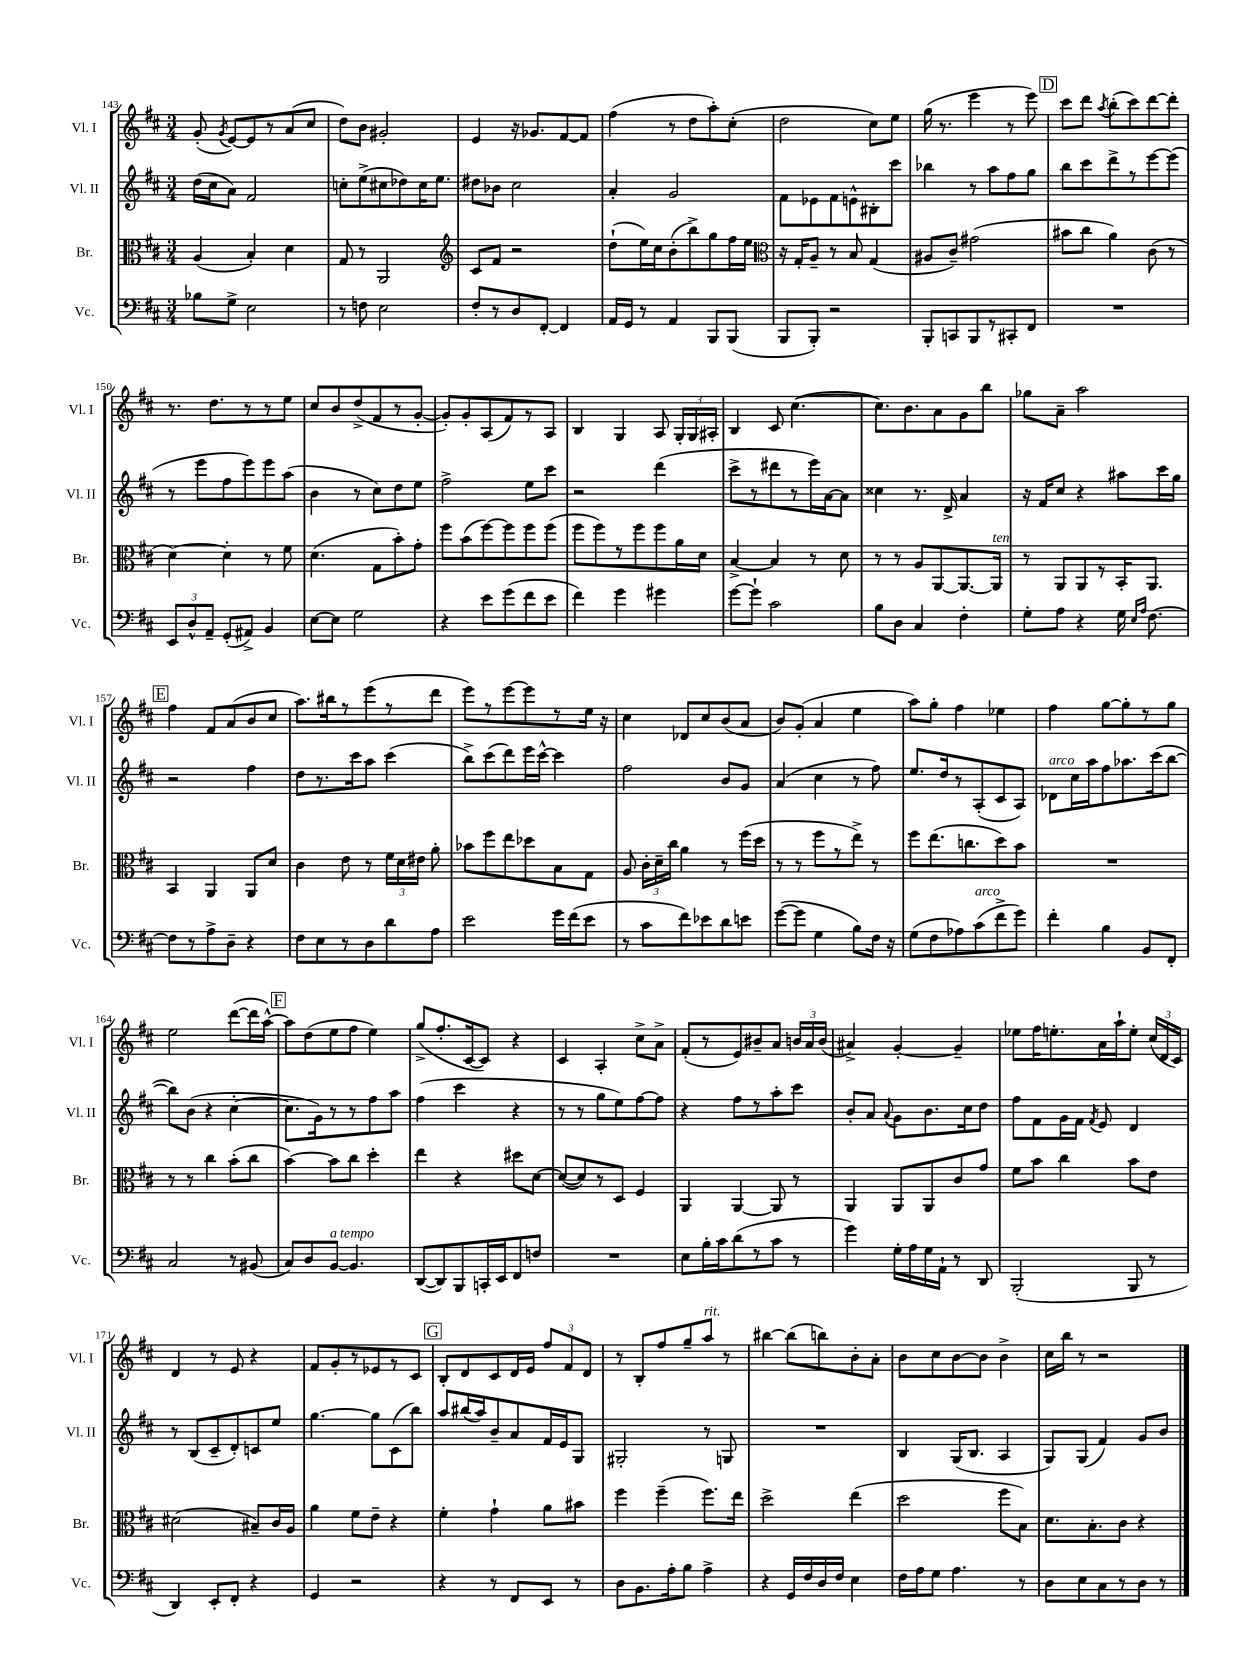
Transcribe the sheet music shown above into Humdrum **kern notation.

**kern	**kern	**kern	**kern
*staff4	*staff3	*staff2	*staff1
*clefF4	*clefC3	*clefG2	*clefG2
*k[f#c#]	*k[f#c#]	*k[f#c#]	*k[f#c#]
*M3/4	*M3/4	*M3/4	*M3/4
8B-	(4A	(16dd	(8g'
.	.	16cc#	.
.	.	.	8qg
8G^	.	8a)	[8e)
2E	4B')	2f#	8e]
.	.	.	8r
.	4d	.	(8a
.	.	.	8cc#
=	=	=	=
8r	8G	8cc'	8dd)
8F	8r	(8ee^	8b
2E	2AA	8cc#	2g#'
.	.	8dd-)	.
.	.	16cc#	.
.	.	8.ee	.
=	=	=	=
*	*clefG2	*	*
8F#'	8c#	8dd#	4e
8r	8f#	8b-	.
8D	2r	2cc#	16r
.	.	.	8.g-
[8FF#'	.	.	.
4FF#]	.	.	[8f#
.	.	.	8f#]
=	=	=	=
16AA	(8dd`	4a'	(4ff#
16GG	.	.	.
8r	16ee)	.	.
.	16cc#	.	.
4AA	(8b'	2g	8r
.	8bb^)	.	8dd
8BBB	8gg	.	8aa')
(8BBB	16ff#	.	(8cc#'
.	16ee	.	.
=	=	=	=
*	*clefC3	*	*
8BBB	16r	8f#	2dd
.	16G'	.	.
8BBB')	8A~	8e-	.
2r	8r	8f#	.
.	8B	8e^^	.
.	(4G	8B#'	8cc#)
.	.	8ccc#	8ee
=	=	=	=
8BBB'	8A#	4bb-	(16gg
.	.	.	8.r
8CC	8c#~)	.	.
8BBB	(2g#	8r	4eee
8r	.	8aa	.
8CC#'	.	8ff#	8r
8FF#	.	8gg	8eee)
=	=	=	=
2.r	8b#	8bb	8ccc#
.	8cc#	8ccc#	8ddd
.	.	.	8qaa
.	4a)	8ddd^	(8bb'
.	.	8r	8ccc#)
.	(8c#	[8eee	[8ddd
.	8r	(8eee]	8ddd']
=	=	=	=
12EE	[4d)	8r	8.r
12D^^	.	.	.
.	.	8eee	.
12AA~	.	.	.
.	.	.	8.dd
(8GG'	4d']	8ff#	.
8AA#^)	.	8eee)	8r
4BB	8r	8eee	8r
.	8f#	(8aa	8ee
=	=	=	=
[8E	(4.d	4b	8cc#
8E]	.	.	8b
2G	.	8r	(8dd^
.	8G	8cc#)	8f#
.	8b')	8dd	8r
.	8g'	8ee	[8g'
=	=	=	=
4r	8ff#	2ff#^	8g'])
.	(8b	.	8g'
8e	[8ff#)	.	(8A
(8g	8ff#]	.	8f#)
8f#	8ff#	8ee	8r
8e	(8ff#	8ccc#	8A
=	=	=	=
4f#)	8ff#	2r	4B
.	8ff#)	.	.
4g	8r	.	4G
.	8ff#	.	.
4g#	8ff#	(4ddd	8A
.	16a	.	24G'
.	.	.	24G
.	16d	.	.
.	.	.	24A#'
=	=	=	=
[8g	[4B^	8ccc#^	4B
8g`]	.	8r	.
2c#	4B]	8ddd#	8c#
.	.	8r	([4.cc#
.	8r	16eee)	.
.	.	[16a	.
.	8d	8a]	.
=	=	=	=
8B	8r	4cc##	8.cc#])
8D	8r	.	.
.	.	.	8.b
4C#	8A	8.r	.
.	[8AA	.	8a
.	.	16d^	.
4F#'	8.AA_	4a	8g
.	.	.	8bb
.	16AA]	.	.
=	=	=	=
8G'	8r	16r	8gg-
.	.	16f#	.
8A	8AA	8cc#	8a~
4r	8AA	4r	2aa
.	8r	.	.
16G	16BB'	8aa#	.
16qqE	.	.	.
16qqA	.	.	.
[8.F#	8.AA	.	.
.	.	16ccc#	.
.	.	16gg	.
=	=	=	=
8F#]	4BB	2r	4ff#
8r	.	.	.
8A^	4AA	.	8f#
8D~	.	.	(8a
4r	8AA	4ff#	8b
.	8d	.	8cc#
=	=	=	=
8F#	4c#	8dd	8.aa)
8E	.	8.r	.
.	.	.	16bb#
8r	8e	.	8r
.	.	16ccc#	.
8D	8r	8aa	(8eee
8d	24f#	(4ccc#	8r
.	24d	.	.
.	24e#	.	.
8A	8a'	.	8ddd
=	=	=	=
2e	8b-	8bb^)	8eee)
.	8ff#	(8ccc#	8r
.	8ee	8ddd)	[8eee
.	8dd-	16eee	8eee]
.	.	[16ccc#^^	.
16g	8B	4ccc#]	8r
(16f#	.	.	.
8e	8G	.	16ee
.	.	.	16r
=	=	=	=
8r	8A	2ff#	4cc#
8c#	24c#'	.	.
.	24d~	.	.
.	24cc#	.	.
8f#)	4a	.	8d-
8e-	.	.	8cc#
8d	8r	8b	(8b
8e	(16ff#	8g	8a
.	16dd	.	.
=	=	=	=
([8g	8r	(4a	8b)
8g]	8r	.	(8g'
4G	8ff#	4cc#	4a
.	8r	.	.
8B)	8ee^)	8r	4ee
16F#	8r	8ff#)	.
16r	.	.	.
=	=	=	=
(8G	8ff#	8.ee	8aa)
8F#	(8.ee	.	8gg'
.	.	16dd	.
8A-)	.	8r	4ff#
.	8.cc	.	.
(8c#	.	(8A'	.
8f#^	8dd)	8c#	4ee-
8g)	8b	8A)	.
=	=	=	=
4f#'	2.r	8d-	4ff#
.	.	16cc#	.
.	.	16aa	.
4B	.	8ff#	[8gg
.	.	8.aa-	8gg']
8BB	.	.	8r
.	.	(16ccc#	.
8FF#'	.	[8bb	8gg
=	=	=	=
2C#	8r	8bb])	2ee
.	8r	(8b	.
.	4cc#	4r	.
8r	(8b'	[4cc#'	([8ddd
(8BB#	8cc#	.	16ddd]
.	.	.	[16aa^^)
=	=	=	=
8C#)	[4b)	8.cc#]	8aa]
8D	.	.	(8dd
.	.	16g)	.
[8BB	8b]	8r	8ee
4.BB]	8cc#	8r	8ff#
.	4dd'	8ff#	4ee)
.	.	8aa	.
=	=	=	=
([8DD	4ee	(4ff#	(8gg^
8DD])	.	.	8.ff#'
8BBB	4r	4ccc#	.
.	.	.	[16c#
16CC'	.	.	8c#])
16EE	.	.	.
8FF#	8dd#	4r	4r
8F	[8d	.	.
=	=	=	=
2.r	(8d_	8r	4c#
.	8d])	8r	.
.	8r	8gg	4A'
.	8D	8ee)	.
.	4F#	[8ff#	8cc#^
.	.	8ff#]	8a^
=	=	=	=
8E	4AA	4r	(8f#'
16B'	.	.	8r
16c#	.	.	.
(8d	[4AA	8ff#	8e)
8r	.	8r	8b#~
8c#	8AA]	8aa'	8a
8r	8r	8ccc#	24b
.	.	.	24a
.	.	.	(24b
=	=	=	=
4g)	4AA	8b'	4a#^)
.	.	8a	.
.	.	8qqa	.
16G'	8AA	8g	[4g'
16A	.	.	.
16G	8AA	8.b	.
16AA`	.	.	.
8r	8c#	.	4g~]
.	.	16cc#	.
8DD	8g	8dd	.
=	=	=	=
(2BBB'	8f#	8ff#	8ee-
.	8b	8f#	16ff#
.	.	.	8.ee'
.	4cc#	16g	.
.	.	16f#	.
.	.	8qf#	.
.	.	8e	16a
.	.	.	16aa`
8BBB	8b	4d	8ee'
8r	8e	.	(24cc#
.	.	.	24d
.	.	.	24c#)
=	=	=	=
4DD)	(2d#	8r	4d
.	.	(8B	.
8EE'	.	8c#~	8r
8FF#'	.	8d')	8e
4r	8B#~)	8c	4r
.	16c#	8ee	.
.	16A	.	.
=	=	=	=
4GG	4a	[4.gg	8f#
.	.	.	8g'
2r	8f#	.	8r
.	8e~	8gg]	8e-
.	4r	(8c#	8r
.	.	8bb)	8c#
=	=	=	=
4r	4f#'	8aa	8B'
.	.	(16bb#	8d
.	.	16aa)	.
8r	4g`	8b~	8c#
8FF#	.	8a	16d
.	.	.	16e
8EE	8a	16f#	12ff#
.	.	16e	.
.	.	.	12f#
8r	8b#	8G	.
.	.	.	12d
=	=	=	=
8D	4ff#	2G#'	8r
8.BB	.	.	8B'
.	(4ff#~	.	8ff#
16A'	.	.	.
8B	.	.	8gg~
4A^	8.ff#)	8r	8aa
.	.	8G	8r
.	16ee	.	.
=	=	=	=
4r	2dd^	2.r	[4bb#
16GG	.	.	(8bb#]
16F#	.	.	.
16D	.	.	8bb)
16F#	.	.	.
4E	(4ee	.	8b'
.	.	.	8a'
=	=	=	=
16F#	2dd	4B	8b
16A	.	.	.
8G	.	.	8cc#
4.A	.	(16G	[8b
.	.	8.B	.
.	.	.	8b]
.	8ff#	4A	4b^
8r	8B)	.	.
=	=	=	=
8D	8.d	8G)	16cc#
.	.	.	16bb
8E	.	(8G	8r
.	8.B'	.	.
8C#	.	4f#)	2r
8r	8c#	.	.
8D	4r	8g	.
8r	.	8b	.
==	==	==	==
*-	*-	*-	*-
